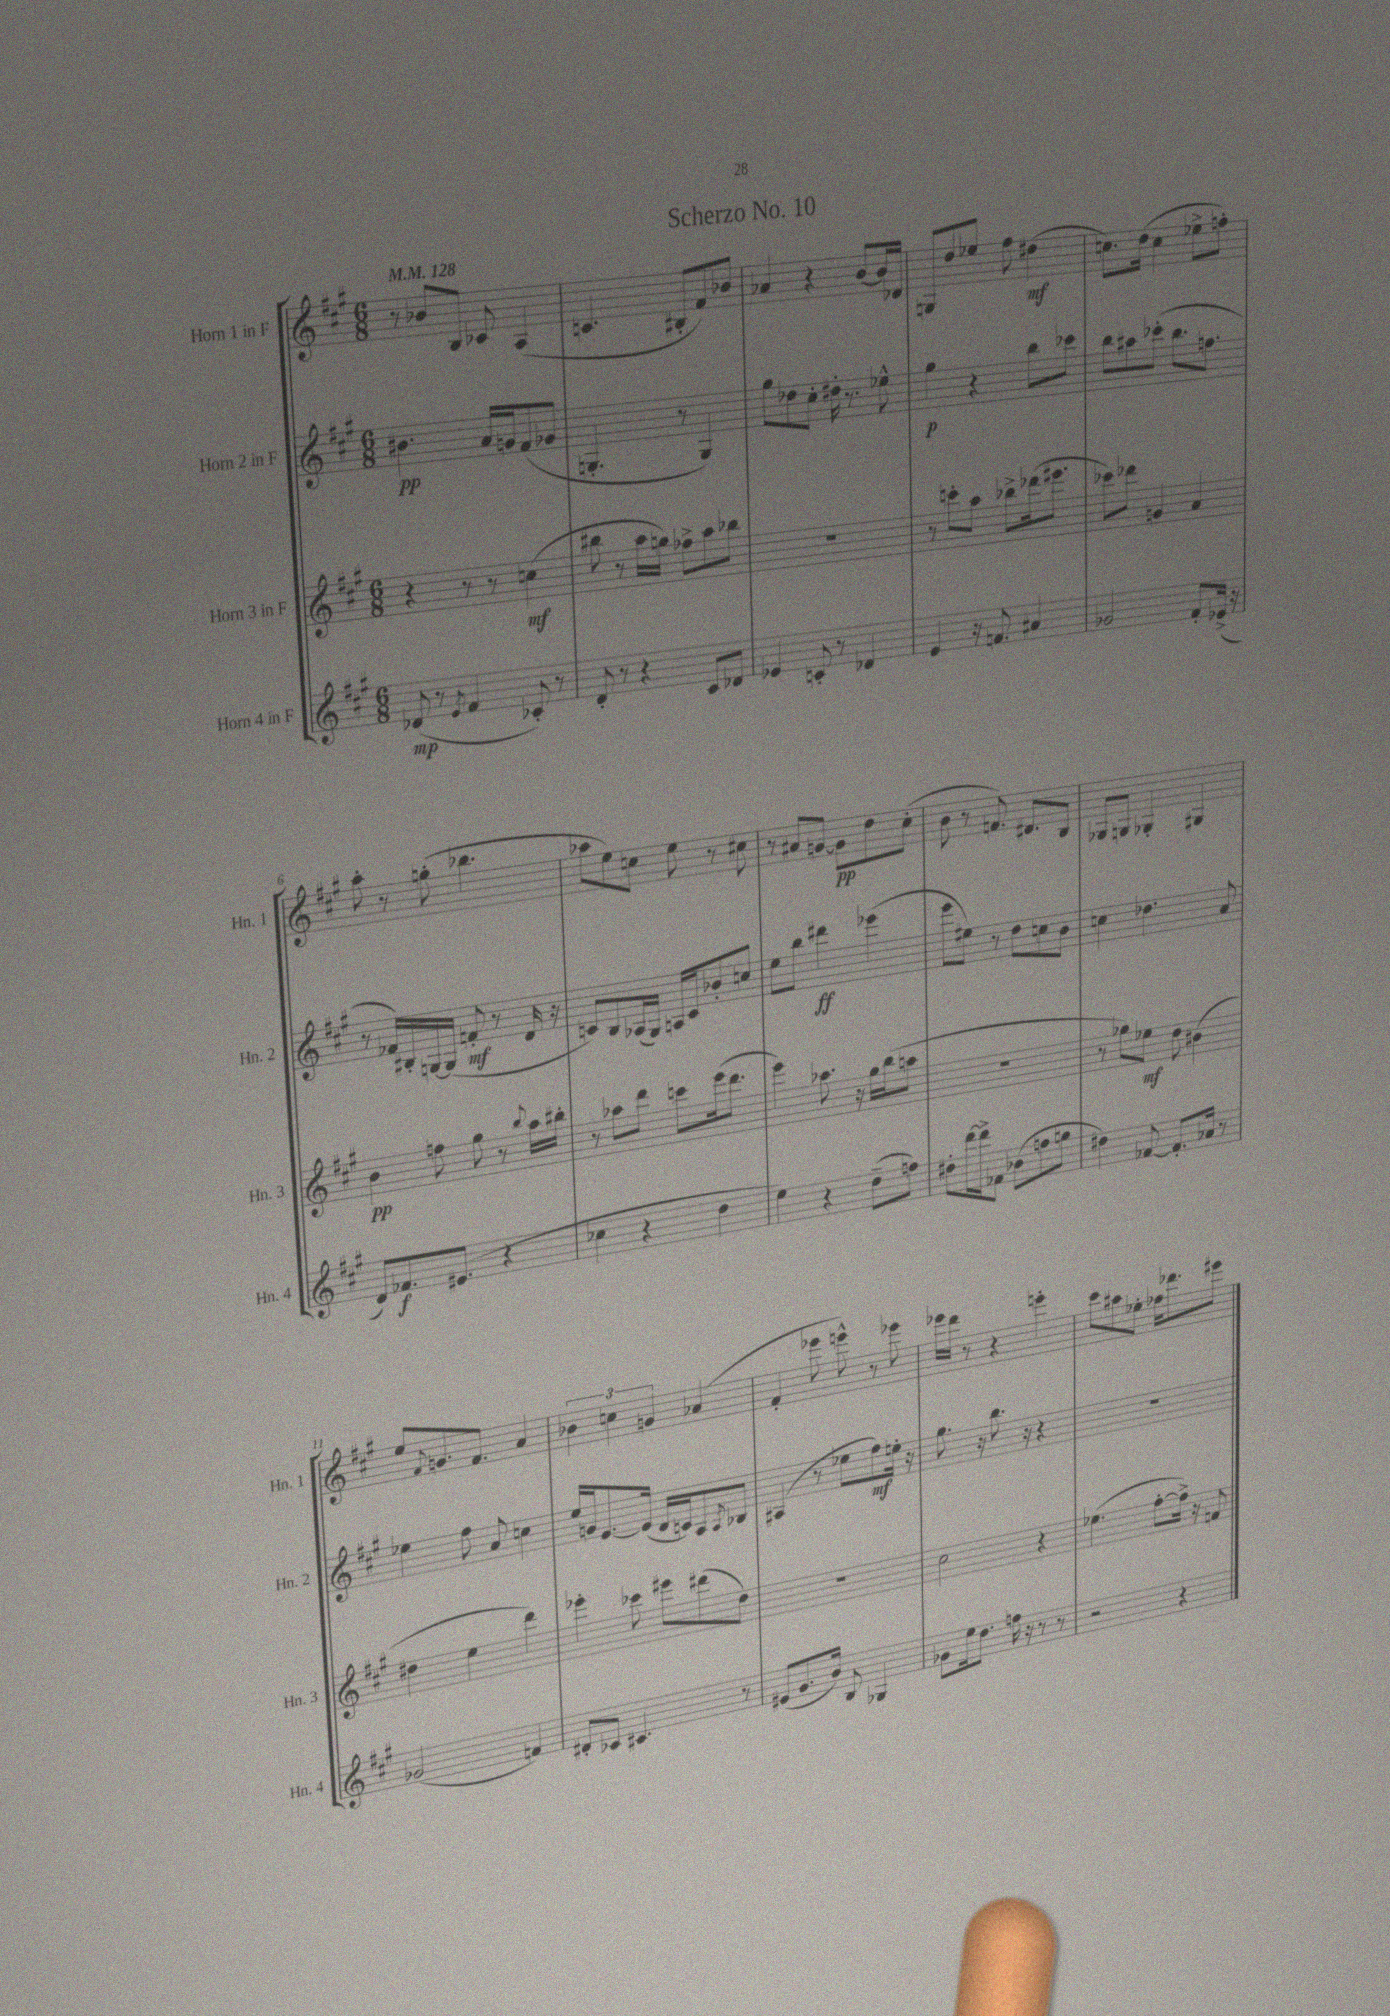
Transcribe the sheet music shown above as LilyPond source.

\header { title = "Scherzo No. 10" }
<<
\new StaffGroup <<
\new Staff = "s0" \with { instrumentName = "Horn 1 in F" shortInstrumentName = "Hn. 1" } {
    \clef treble \key a \major \numericTimeSignature \time 6/8 \tempo 4 = 128
    r8 bes'8 b8 ces'8 a4( |
    c'4. bis8-. fis'8) bes'8 |
    aes'4 r4 b'8~ b'16 des'16 |
    g8 d''8 ees''8 fis''8 dis''4\mf( |
    c''8.) d''16( c''4 ees''8-> f''8-.) |
    a''8-. r8 g''8-.( bes''4. |
    aes''8 e''8) c''8 e''8 r8 cis''8 |
    r8 ais'8 g'8~ g'8\pp d''8 cis''8-.( |
    b'8 r8 f'8.) dis'8. b8 |
    ges8 g8 ges4-. gis4 |
    e''8 \appoggiatura { fis'8 } g'8. fis'8. a'4 |
    \tuplet 3/2 { bes'4 c''4 g'4 } aes'4( |
    fis'4-. ees'''8 e'''8-^) r8 ees'''8 |
    ees'''16 d'''16 r8 r4 e'''4-. |
    cis'''8 ais''8 ees''8-. fes''16 des'''8. eis'''8 \bar "|." |
}
\new Staff = "s1" \with { instrumentName = "Horn 2 in F" shortInstrumentName = "Hn. 2" } {
    \clef treble \key a \major \numericTimeSignature \time 6/8
    bis'4.\pp a'16 g'16 fis'8( ges'8 |
    g4.-. r8 g4) |
    gis''8 des''8 cis''8-. dis''16-. r8. ees''8-^ |
    gis''4\p r4 b''8 ces'''8 |
    b''8 ais''8 ces'''8-.( b''8. f''8. |
    r8 fes'16) bis16-. g16~ g16( f'8-.\mf r8 d'16 r16 |
    c'8) b8 aes16( gis16) a16 c'16 bes'8-. c''8 |
    e''8 b''8 dis'''4\ff ees'''4( |
    e'''8 eis''8) r8 d''8 c''8 b'8 |
    c''4 des''4. a'8 |
    ees''4 fis''8 a'8 c''4 |
    e''16 g'16 e'8.~ e'16( d'16 c'16) a8 \acciaccatura { a8 } bes8 |
    ais4( r8 ees''8 fis''8\mf) e''16-. r16 |
    gis''8. r16 b''8. r16 r4 |
    R2. \bar "|." |
}
\new Staff = "s2" \with { instrumentName = "Horn 3 in F" shortInstrumentName = "Hn. 3" } {
    \clef treble \key a \major \numericTimeSignature \time 6/8
    r4 r8 r8 c''4\mf( |
    bis''8 r8 a''16 g''16) fes''8-> a''8 bes''8 |
    R2. |
    r8 c'''8-. a''8 bes''8-> des'''16( eis'''8. |
    ces'''8) des'''8 g'4 a'4 |
    b'4\pp f''8 gis''8 r8 \appoggiatura { b''8 } a''16 bis''16-. |
    r8 aes''8 d'''8 c'''8 e'''16( d'''8. |
    e'''4) aes''8. r16 gis''16 b''16( a''8 |
    R2. |
    r8 ges''8) ees''8\mf d''8 bis'4( |
    dis''4 e''4 d'''4) |
    ees'''4-. ces'''8 eis'''8 dis'''8( d''8) |
    R2. |
    cis''2 r4 |
    ees''4.( fis''8~-. fis''16->) r16 f'8 \bar "|." |
}
\new Staff = "s3" \with { instrumentName = "Horn 4 in F" shortInstrumentName = "Hn. 4" } {
    \clef treble \key a \major \numericTimeSignature \time 6/8
    des'8\mp( r8 \acciaccatura { e'8 } fis'4 ces'8-.) r8 |
    d'8-. r8 r4 cis'8 des'8 |
    ees'4 c'8-. r8 des'4 |
    e'4 r16 f'8. ais'4 |
    ges'2 fis'8-. ees'16->( r16 |
    d'8) fes'8.\f eis'8.( r4 |
    ces''4 r4 d''4 |
    e''4) r4 d''8--( f''8) |
    dis''8-. d'''16~ d'''16-> fes'8 bes'8( f''8 g''8 |
    dis''4) fes'8~ fes'8.-. aes'16 r8 |
    ges'2( f'4) |
    dis'8-. ces'8 cis'4. r8 |
    eis'8( gis'8. b'16) b8 ges4 |
    ges'8 e''16 d''8. f''16 r16 r8 r8 |
    r2 r4 \bar "|." |
}
>>
>>
